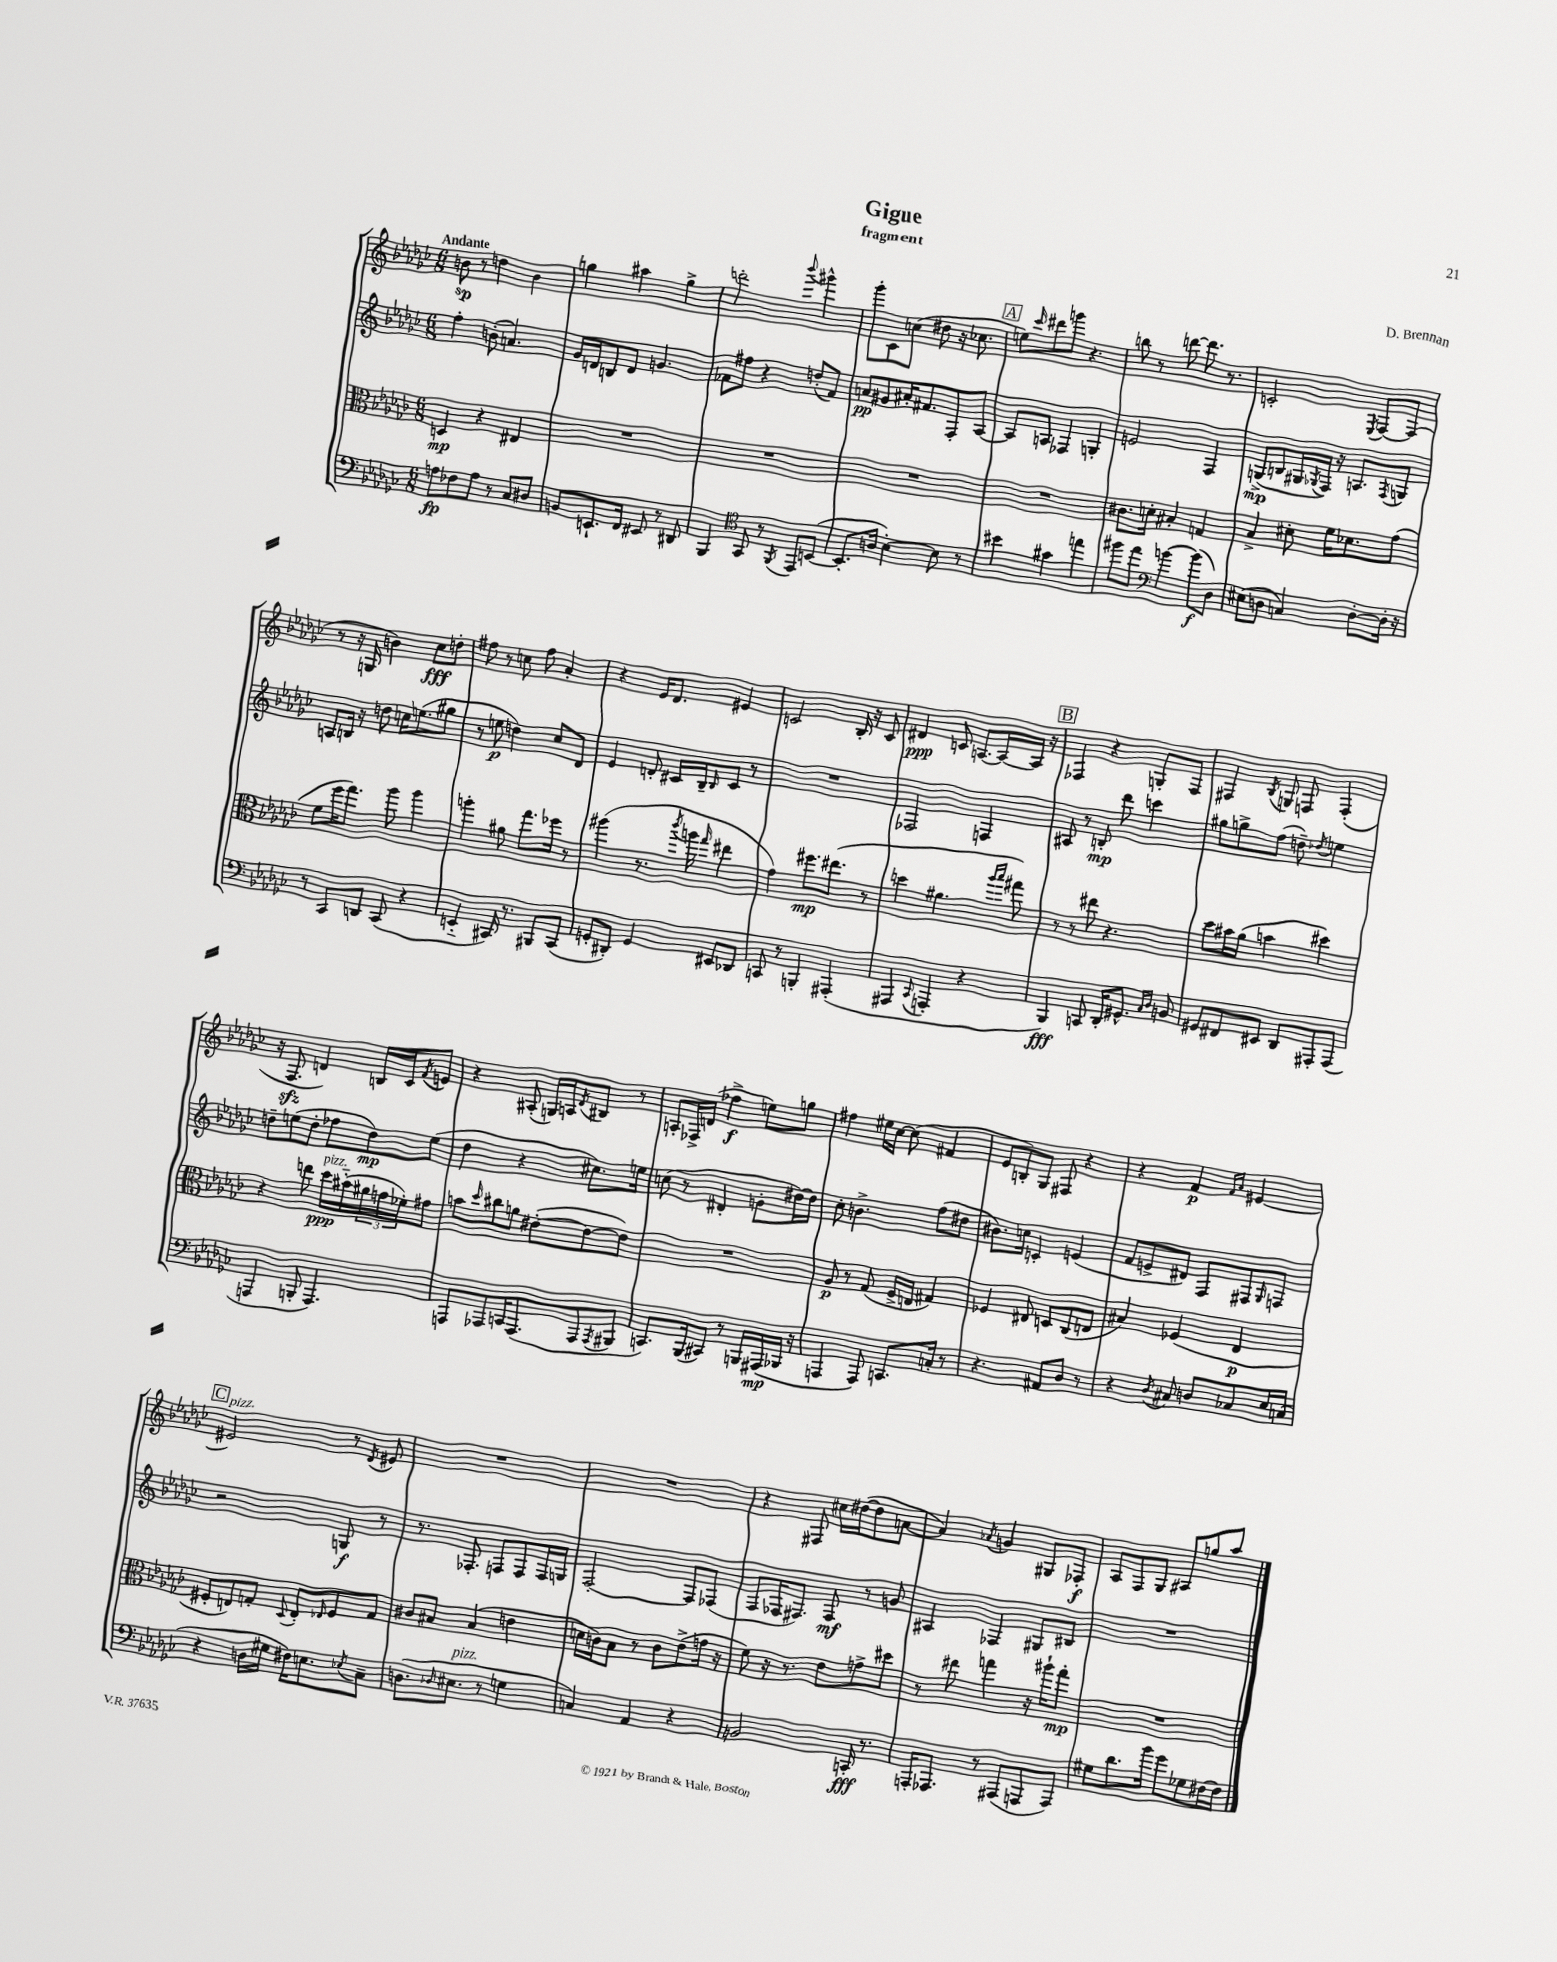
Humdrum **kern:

**kern	**dynam	**kern	**dynam	**kern	**dynam	**kern	**dynam
*part4	*part4	*part3	*part3	*part2	*part2	*part1	*part1
*staff4	*staff4	*staff3	*staff3	*staff2	*staff2	*staff1	*staff1
*clefF4	*	*clefC3	*	*clefG2	*	*clefG2	*
*k[b-e-a-d-g-c-]	*	*k[b-e-a-d-g-c-]	*	*k[b-e-a-d-g-c-]	*	*k[b-e-a-d-g-c-]	*
*M6/8	*	*M6/8	*	*M6/8	*	*M6/8	*
=1	=1	=1	=1	=1	=1	=1	=1
!	!	!	!	!	!	!LO:TX:a:B:t=Andante	!
8An\L	fp	4Dn/	mp	4ff'\	.	8bn\	sp
8F-X\	.	.	.	.	.	8r	.
8A\J	.	4r	.	(8bn'\	.	4ddn\	.
8r	.	.	.	4.an/)	.	.	.
8C-/L	.	4E#X/	.	.	.	4b\	.
8D#X/J	.	.	.	.	.	.	.
=2	=2	=2	=2	=2	=2	=2	=2
8BBn/L	.	2.r	.	16g-/LL	.	4ggn\	.
.	.	.	.	16dn/J	.	.	.
8.EEn`/	.	.	.	8Bn/	.	.	.
.	.	.	.	8d/J	.	4aa#X\	.
16FF/Jk	.	.	.	.	.	.	.
8EE#X/	.	.	.	4.gn/	.	.	.
8r	.	.	.	.	.	4gg^\	.
8DD#X/	.	.	.	.	.	.	.
=3	=3	=3	=3	=3	=3	=3	=3
4BBB-/	.	2.r	.	8f-X\L	.	2dddn'\	.
.	.	.	.	8ff#X\J	.	.	.
*clefC4	*	*	*	*	*	*	*
8GG-/	.	.	.	4r	.	.	.
8r	.	.	.	.	.	.	.
8qFF/	.	.	.	.	.	8qqbbb-/	.
8EE-/L	.	.	.	(8ddn'/L	.	4ggg#X^^\	.
([8BBn/J	.	.	.	8f-/J)	.	.	.
=4	=4	=4	=4	=4	=4	=4	=4
8.BB'/L]	.	2.r	.	8an/L	pp	8ggg-'\L	.
.	.	.	.	8g#X/	.	8c-\	.
16An/Jk	.	.	.	.	.	.	.
[4B-'\)	.	.	.	16a#X'/K	.	(8ccn\J	.
.	.	.	.	8.f#X/	.	.	.
.	.	.	.	.	.	8dd#X\	.
8B-\]	.	.	.	8F'/	.	16r	.
.	.	.	.	.	.	8.cc-X\	.
8r	.	.	.	[8A-/J	.	.	.
!!LO:REH:place=s1:t=A
=5	=5	=5	=5	=5	=5	=5	=5
4b#X\	.	2.r	.	8A-/L]	.	8een\L)	.
.	.	.	.	.	.	16qqccc-/	.
.	.	.	.	8An/J	.	8ddd#X\	.
4g#X\	.	.	.	4F-X/	.	8gggn\J	.
.	.	.	.	.	.	4.r	.
4een\	.	.	.	4Gn'/	.	.	.
=6	=6	=6	=6	=6	=6	=6	=6
8ff#X\L	.	8.c#X\L	.	2en/	.	8bbn\	.
8ee-\J	.	.	.	.	.	8r	.
.	.	16dn'\Jk	.	.	.	.	.
*clefF4	*	*	*	*	*	*	*
[4bn\	.	4B#X'/	.	.	.	[8dddn\	.
.	.	.	.	.	.	8.ddd\]	.
(8b\L]	f	4Gn/	.	4F/	.	.	.
.	.	.	.	.	.	8.r	.
8D-\J)	.	.	.	.	.	.	.
=7	=7	=7	=7	=7	=7	=7	=7
(8E#X\L	.	4B-^/	.	(8Gn^/L	mp	2cn'/	.
8Dn\J	.	.	.	8Bn/	.	.	.
4Cn/)	.	8d#X'\	.	16G#X/L	.	.	.
.	.	.	.	8qG-X/	.	.	.
.	.	.	.	16F/JJ)	.	.	.
.	.	16f\KL	.	16r	.	.	.
.	.	8.d-X\	.	8.An/L	.	.	.
.	.	.	.	.	.	8qE-/	.
[8D'\L	.	.	.	.	.	[8F/L	.
.	.	.	.	8qF/	.	.	.
16D'\Jk]	.	(8g-\J	.	8Gn/J	.	(8F/J]	.
16r	.	.	.	.	.	.	.
!!LO:LB:g=z
=8	=8	=8	=8	=8	=8	=8	=8
8r	.	8f\L	.	8An/L	.	8r	.
8CC-/L	.	16ff\K	.	16Bn/Jk	.	16r	.
.	.	8.gg-\J)	.	16r	.	16Gn/	.
8DDn/J	.	.	.	8ddn\	.	4bn\)	.
(8CC-/	.	8aa-\	.	16ccn\KL	.	.	.
.	.	.	.	(8.een\	.	.	.
4r	.	4aa-\	.	.	.	8cc-\L	fff
.	.	.	.	8gg#X\J	.	8ddn'\J	.
=9	=9	=9	=9	=9	=9	=9	=9
4EEn/	.	4aan'\	.	8r	.	8ff#X\	.
.	.	.	.	8een\	p	8r	.
16CC#X/)	.	8a#X\	.	4ddn\)	.	8ccn\	.
8.r	.	.	.	.	.	.	.
.	.	8.gg-\L	.	.	.	8ff#\	.
8BBB#X/L	.	.	.	8cc-/L	.	4a-'/	.
.	.	16ff-X\Jk	.	.	.	.	.
(8CC#/J	.	8r	.	8d-/J	.	.	.
=10	=10	=10	=10	=10	=10	=10	=10
8GGn'/L	.	(4aa#X\	.	4e-/	.	4r	.
8DD#X'/J)	.	.	.	.	.	.	.
4GG/	.	8.r	.	8dn'/	.	16e-/KL	.
.	.	.	.	.	.	8.d-/J	.
.	.	.	.	16c#X/LL	.	.	.
.	.	8qccc-/	.	.	.	.	.
.	.	16aan\	.	16B-~/J	.	.	.
.	.	16qqgg-/	.	16qqB-/	.	.	.
8EE#X/L	.	4ee#X\	.	8c#/J	.	4e#X/	.
8DD-X/J	.	.	.	8r	.	.	.
=11	=11	=11	=11	=11	=11	=11	=11
8CCn/	.	4g-\)	.	2.r	.	2cn/	.
8r	.	.	.	.	.	.	.
4BBBn'/	.	8.ff#X\L	mp	.	.	.	.
.	.	(8.ee#X\J	.	.	.	.	.
(4AAA#X'/	.	.	.	.	.	16B-'/	.
.	.	.	.	.	.	16r	.
.	.	8r	.	.	.	8c/	.
=12	=12	=12	=12	=12	=12	=12	=12
4AAA#X/	.	4ddn\	.	2F-X/	.	4d#X/	ppp
8qqCC-/	.	.	.	.	.	.	.
4AAAn'/	.	4.a#X\	.	.	.	8cn/	.
.	.	.	.	.	.	[8.An/L	.
4r	.	.	.	4Fn/	.	.	.
.	.	.	.	.	.	16A/L_	.
.	.	16qqaa-/LL	.	.	.	.	.
.	.	16qqbb-/JJ	.	.	.	.	.
.	.	8gg#X\)	.	.	.	16A/JJ]	.
.	.	.	.	.	.	16r	.
!!LO:REH:place=s1:t=B
=13	=13	=13	=13	=13	=13	=13	=13
4BBB-/)	fff	8r	.	8A#X/	.	4F-X/	.
.	.	8r	.	8r	.	.	.
8CCn/	.	8ee#X\	.	8Bn'/	mp	4r	.
16DD-'/KL	.	4.r	.	8ddd-\	.	.	.
8.GG#X^^/J	.	.	.	.	.	.	.
.	.	.	.	4cccn\	.	8Gn'/L	.
16qqC-/LL	.	.	.	.	.	.	.
16qqD-/JJ	.	.	.	.	.	.	.
8BBn/	.	.	.	.	.	8F-/J	.
=14	=14	=14	=14	=14	=14	=14	=14
8GG#X/L	.	8dd-\L	.	8gg#X\L	.	4F#X/	.
8FF#X/	.	16b#X\L	.	8ggn^\	.	.	.
.	.	(16a-\JJ	.	.	.	.	.
.	.	.	.	.	.	8qB-/	.
8EE#X/J	.	4bn\	.	(8ff\J	.	8Gn/	.
8DD-/L	.	.	.	8ddn~\)	.	8Fn/	.
.	.	.	.	8qdd-X/	.	.	.
8AAA#X'/	.	4dd#X\)	.	4een\	.	(4F'/	.
(8AAA#/J	.	.	.	.	.	.	.
!!LO:LB:g=z
=15	=15	=15	=15	=15	=15	=15	=15
4AAAn/	.	4r	.	8ddn~\L	.	16r	.
.	.	.	.	.	.	8.Fzz/	.
.	.	.	.	(8een\	.	.	.
8BBBn'/	.	8een\	.	8dd'\J	.	4dn/)	.
!	!	!LO:TX:a:i:t=pizz.	!	!	!	!	!
4.AAA/)	.	16dd-\LL	ppp	8ff-X\L	.	.	.
.	.	(16b#X\	.	.	.	.	.
.	.	24a#X\	.	8dd\)	mp	16Bn/LL	.
.	.	24gn\	.	.	.	.	.
.	.	.	.	.	.	16c-/J	.
.	.	24f-X'\J)	.	.	.	.	.
.	.	.	.	.	.	8qf/	.
.	.	8g#X\J	.	(8ee\J	.	8en/J	.
=16	=16	=16	=16	=16	=16	=16	=16
8AAAn/L	.	8bn\L	.	4dd-\	.	4r	.
.	.	16qqdd-/	.	.	.	.	.
8AAA-X/	.	8cc#X\	.	.	.	.	.
16CCn/K	.	8an\J	.	4r	.	(8A#X'/	.
(8.AAA-/	.	.	.	.	.	.	.
.	.	([8e#X'\L	.	.	.	16Gn/LL)	.
.	.	.	.	.	.	16An/J	.
.	.	.	.	.	.	8qd-/	.
8AAA-/	.	8e#\_	.	8.cc#X\L)	.	8B#X/J	.
8qAAA-/	.	.	.	.	.	.	.
8BBB#X/J	.	8e#\J])	.	.	.	8r	.
.	.	.	.	16een\Jk	.	.	.
=17	=17	=17	=17	=17	=17	=17	=17
8.CCn/L)	.	2.r	.	(8ccn\	.	8An'/L	.
.	.	.	.	8r	.	16F-X^/L	.
(16BBB-/k	.	.	.	.	.	(16dn/JJ	.
8CC#X/J)	.	.	.	4d#X'/	.	4ff-X^\	f
8r	.	.	.	.	.	.	.
16BBBn/LL	.	.	.	8gn'\L	.	8een\L)	.
(16AAA#X/	mp	.	.	.	.	.	.
16BBB-X/JJ	.	.	.	[16dd#X\L)	.	8ggn\J	.
16r	.	.	.	16dd#\JJ]	.	.	.
=18	=18	=18	=18	=18	=18	=18	=18
4AAAn/	.	8A-/	p	8cc-'\	.	4ff#X\	.
.	.	8r	.	4.bn^\	.	.	.
8AAA/)	.	(8G-/	.	.	.	16ee#X\LL	.
.	.	.	.	.	.	[16cc-\JJ	.
8.CCn/L	.	16F^/LL	.	.	.	(8cc-\]	.
.	.	16En/JJ	.	.	.	.	.
.	.	4G#X/)	.	(8ff\L	.	4f#X/	.
16Cn'/Jk	.	.	.	.	.	.	.
8r	.	.	.	8dd#X\J	.	.	.
=19	=19	=19	=19	=19	=19	=19	=19
4.r	.	4F-X/	.	8.b#X\L)	.	8e-/L	.
.	.	.	.	.	.	8Bn'/)	.
.	.	.	.	16ccn\Jk	.	.	.
.	.	8E#X/	.	4cn'/	.	8G-/J	.
8AA#X/L	.	8Dn/L	.	.	.	8F#X/	.
8D-/J	.	(8C-/	.	(4en/	.	4r	.
8r	.	8En/J	.	.	.	.	.
=20	=20	=20	=20	=20	=20	=20	=20
4r	.	4B#X/)	.	8f/L	.	4r	.
.	.	.	.	8en^/	.	.	.
8qD-/	.	.	.	.	.	.	.
8C#X/	.	(4F-X/	.	8d#X/J)	.	4f/	p
8Dn/L	.	.	.	8F/L	.	.	.
.	.	.	.	.	.	16qqf/LL	.
.	.	.	.	.	.	16qqa-/JJ	.
8C-X/	.	4E-/	p	8F#X/	.	[4e#X/	.
.	.	.	.	16qqG-/	.	.	.
16E-/L	.	.	.	8Fn/J	.	.	.
(16Cn/JJ	.	.	.	.	.	.	.
!!LO:LB:g=z
!!LO:REH:place=s1:t=C
=21	=21	=21	=21	=21	=21	=21	=21
!	!	!	!	!	!	!LO:TX:a:i:t=pizz.	!
4r	.	8F#X'/L	.	2r	.	2e#X/]	.
.	.	8En/)	.	.	.	.	.
16Dn\LL	.	8Gn'/J	.	.	.	.	.
16G#X\JJ	.	.	.	.	.	.	.
.	.	8qqD-/	.	.	.	.	.
16F#X\KL)	.	8E'/L	.	.	.	.	.
8.En\	.	.	.	.	.	.	.
.	.	16qqE-X/	.	.	.	.	.
.	.	8F#/	.	8Gn/	f	8r	.
8qE-X/	.	.	.	.	.	8qd-/	.
8C-~\J	.	8G/J	.	8r	.	8e#X/	.
=22	=22	=22	=22	=22	=22	=22	=22
(8.Dn\L	.	8c#X/L	.	8.r	.	2.r	.
.	.	8B#X/J	.	.	.	.	.
16qqD-X/	.	.	.	.	.	.	.
!LO:TX:a:i:t=pizz.	!	!	!	!	!	!	!
8.E#X\J	.	.	.	8.F-X'/	.	.	.
.	.	(4B#/	.	.	.	.	.
8r	.	.	.	8Fn/L	.	.	.
4Gn\	.	4en\	.	8F/	.	.	.
.	.	.	.	16F/L	.	.	.
.	.	.	.	16Gn/JJ	.	.	.
=23	=23	=23	=23	=23	=23	=23	=23
4Cn/)	.	16dn\LL	.	[2F'/	.	2.r	.
.	.	16cn\J)	.	.	.	.	.
.	.	8B-\J	.	.	.	.	.
4AA-/	.	8r	.	.	.	.	.
.	.	8c\L	.	.	.	.	.
4r	.	(8e-^\	.	8F/L]	.	.	.
.	.	16gn\Jk	.	(8F-X/J	.	.	.
.	.	16r	.	.	.	.	.
=24	=24	=24	=24	=24	=24	=24	=24
2BBn/	.	8f\)	.	8F/L	.	4r	.
.	.	16r	.	16F-X/K	.	.	.
.	.	8.r	.	8.F#X/J)	.	.	.
.	.	.	.	.	.	8F#X/	.
.	.	8e-\L	.	8F#/	mf	16cc#X\LL	.
.	.	.	.	.	.	([16dd#X\J	.
16CCn'/	fff	8gn^\	.	8r	.	8dd#\]	.
8.r	.	.	.	.	.	.	.
.	.	8dd#X\J	.	8gn/	.	[8an\J	.
=25	=25	=25	=25	=25	=25	=25	=25
16AAAn'/KL	.	8r	.	4A#X/	.	4a/])	.
8.AAA-X/J	.	.	.	.	.	.	.
.	.	8ee#X\	.	.	.	.	.
.	.	.	.	.	.	8qa-X/	.
8r	.	4ggn\	.	4F-X/	.	4gn/	.
(8AAA#X/L	.	.	.	.	.	.	.
8AAAn/	.	16r	.	8G#X/L	.	8G#X/L	.
.	.	16aa#X`\KL	.	.	.	.	.
8AAA/J)	.	8gg'\J	mp	8B#X/J	.	8F-X'/J	f
=26	=26	=26	=26	=26	=26	=26	=26
8G#X\L	.	2.r	.	2.r	.	8A-/L	.
8.d-\	.	.	.	.	.	8F/	.
.	.	.	.	.	.	8G-/J	.
16b-\Jk	.	.	.	.	.	.	.
8g-\L	.	.	.	.	.	8A#X/L	.
8G-X\	.	.	.	.	.	8ggn/	.
[16F#X\L	.	.	.	.	.	8aa-/J	.
16F#\JJ]	.	.	.	.	.	.	.
==	==	==	==	==	==	==	==
*-	*-	*-	*-	*-	*-	*-	*-
